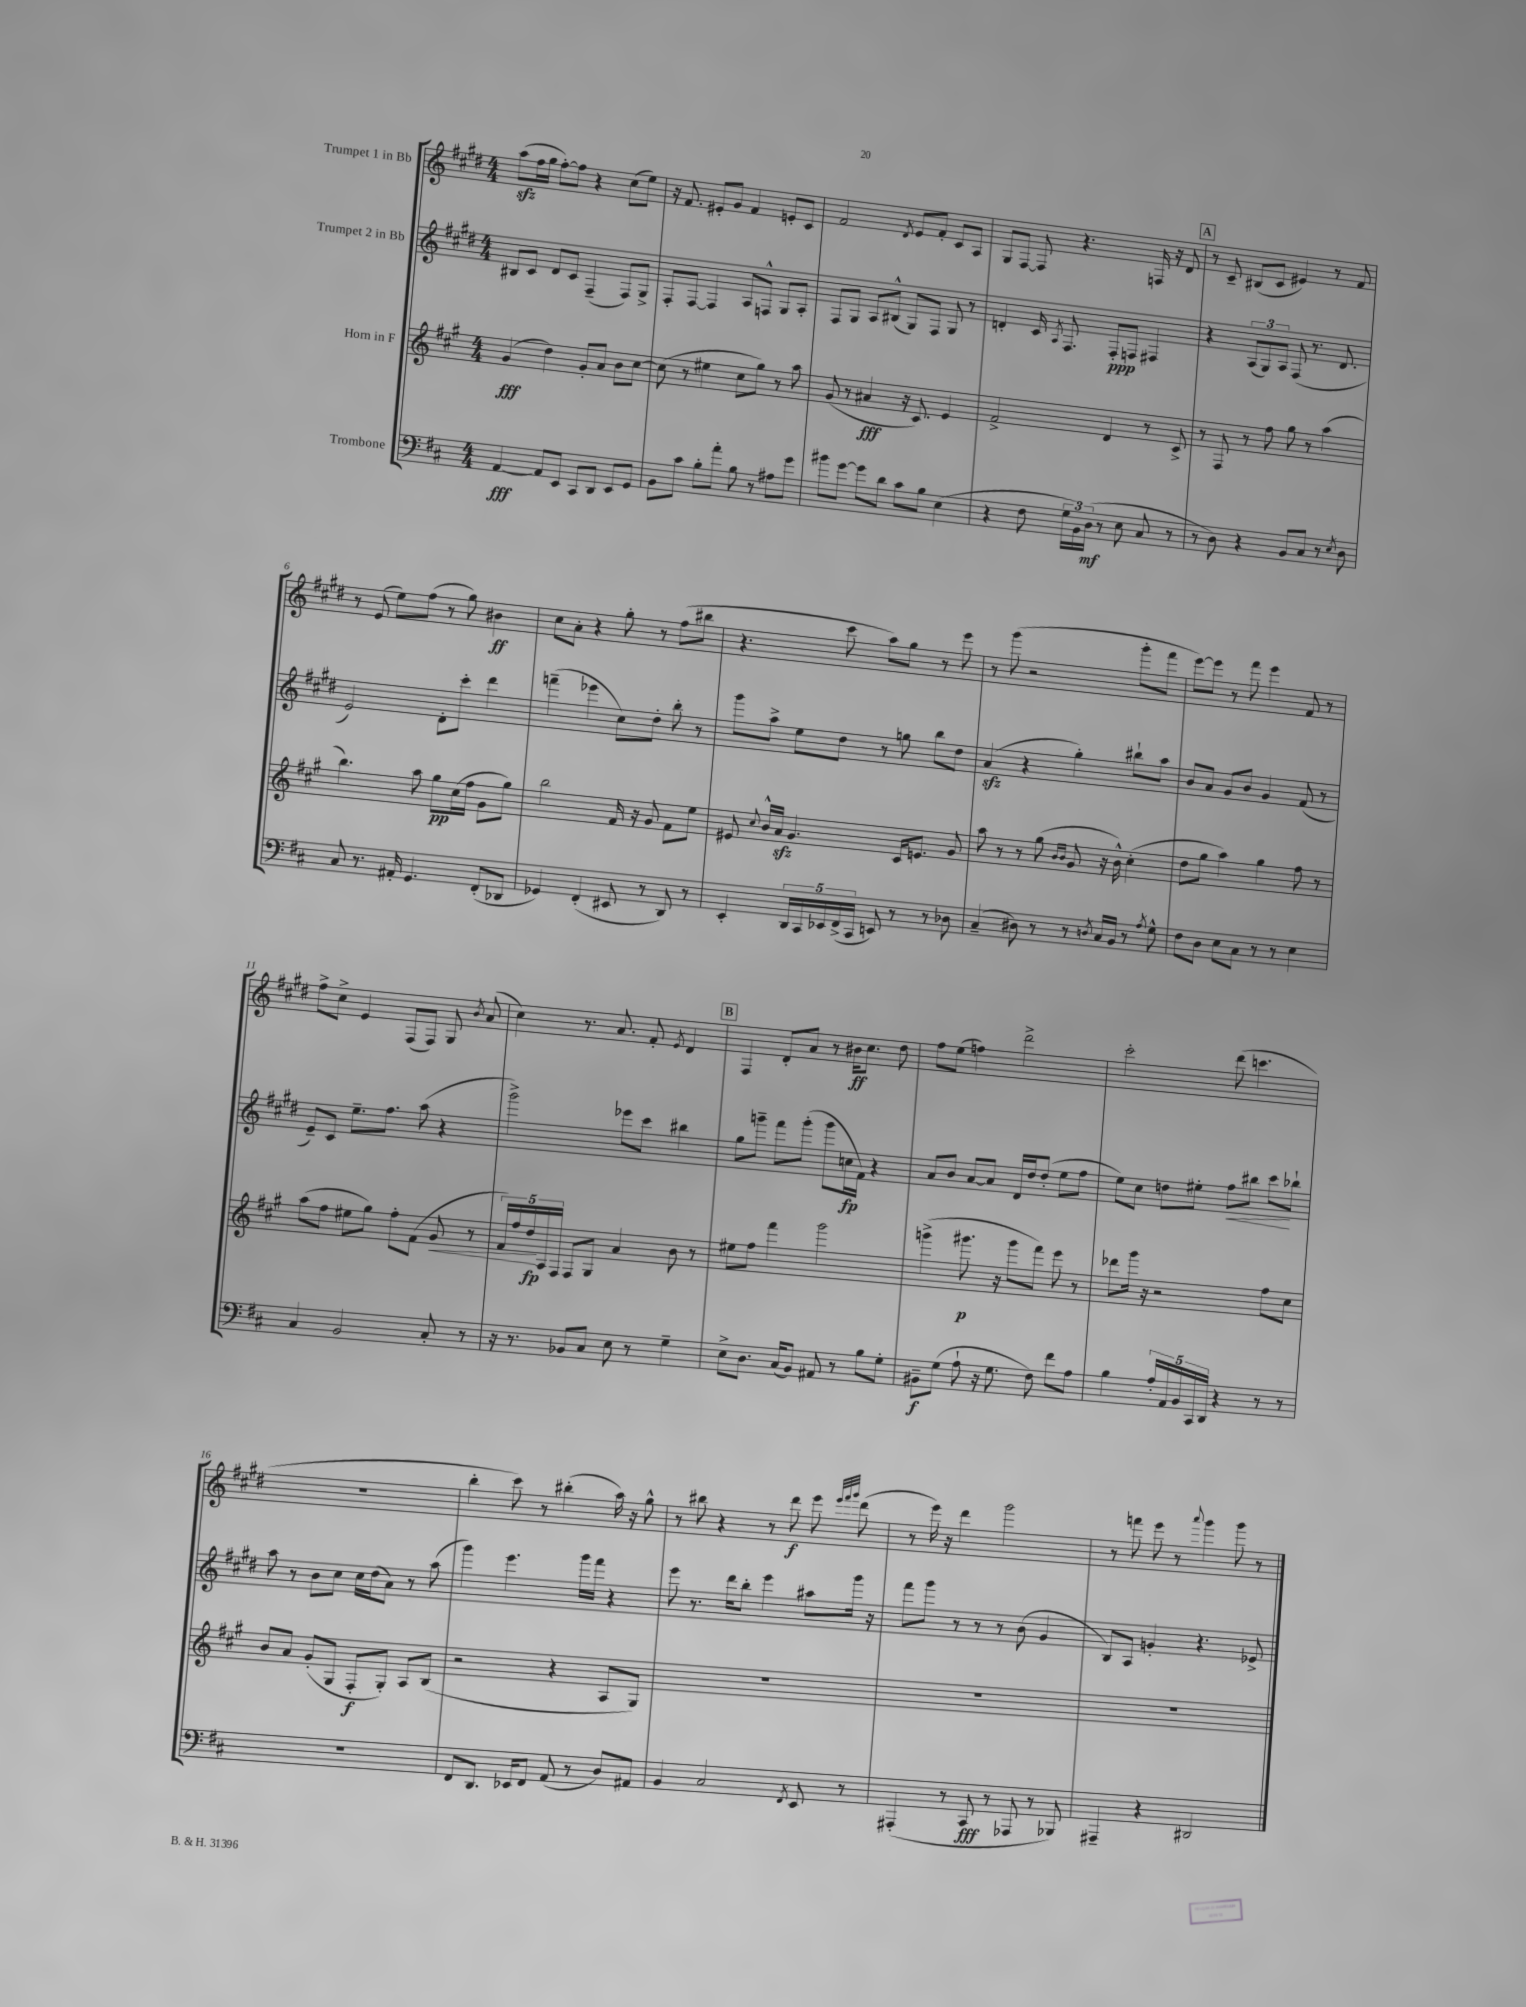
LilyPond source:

<<
\new StaffGroup <<
\new Staff = "s0" \with { instrumentName = "Trumpet 1 in Bb" } {
    \clef treble \key e \major \numericTimeSignature \time 4/4
    \autoBeamOff a''8[\sfz( fis''16 gis''16] fis''8[~-.) fis''8] r4 cis''8[( e''8]) |
    r16 fis'8. eis'8[-. gis'8] fis'4 e'8[-. cis'8] |
    fis'2 \acciaccatura { dis'8 } e'8[ fis'8]-. cis'8[ a8] |
    gis8[ fis8]~ fis8 r4. f16 r16 dis'8 |
    \mark \markup { \box "A" } r8 cis'8-- bis8[( cis'8] eis'4) r8 fis'8 |
    r8 e'8( e''8[) fis''8]( r8 gis''8) bis'4\ff |
    cis''8[ a'8]-. r4 gis''8-. r8 fis''8[( bis''8] |
    r4. cis'''8 a''8[) gis''8] r8 e'''8 |
    r8 gis'''8( r2 gis'''8[-. fis'''8] |
    e'''8[~) e'''8] r8 fis'''8 e'''4 fis'8 r8 |
    fis''8[-> cis''8]-> e'4 fis8[( fis8]) gis8 \acciaccatura { b'8 } a'8( |
    cis''4) r8. a'8. fis'8-. \acciaccatura { e'8 } dis'4 |
    \mark \markup { \box "B" } fis4 dis'8[-. a'8] r8 bis'16[\ff cis''8.] dis''8 |
    fis''8[ e''8]( f''4) dis'''2-> |
    cis'''2-. dis'''8( c'''4. |
    R1 |
    b''4-. cis'''8) r8 bis''4-.( a''16) r16 gis''8-^ |
    r8 bis''8 r4 r8 dis'''8\f e'''8 \grace { e'''32[ fis'''32 gis'''32] } dis'''8( |
    r8 e'''16) r16 dis'''4 gis'''2 |
    r8 f'''8 e'''8 r8 \appoggiatura { a'''8 } gis'''4 gis'''8 r8 \bar "|." |
}
\new Staff = "s1" \with { instrumentName = "Trumpet 2 in Bb" } {
    \clef treble \key e \major \numericTimeSignature \time 4/4
    \autoBeamOff bis8[ cis'8] dis'8[ cis'8] fis4--( fis8[) gis8]-> |
    fis8[-. fis8]~ fis4 a8[ f8]-^ gis8[ a8]-. |
    fis8[ gis8] a8[ bis8]-^( gis8[) fis8] gis8 r8 |
    d'4-. cis'16 \acciaccatura { a8 } fis8. fis8[-.\ppp f8] fis4 |
    \mark \markup { \box "A" } r4 \tuplet 3/2 { a8[( gis8) a8] } fis8( r8. dis'8. |
    e'2) dis'8[-. cis'''8]-. dis'''4 |
    f'''4--( ees'''4 cis''8[) dis''8]-. b''8-. r8 |
    gis'''8[ a''8]-> e''8[ dis''8] r8 g''8 b''8[ dis''8] |
    a'4\sfz( r4 gis''4-.) bis''8[-! a''8] |
    b'8[ a'8] gis'8[ b'8] gis'4 fis'8( r8 |
    e'8[--) cis'8] e''8.[-- fis''8.] a''8( r4 |
    gis'''2->) ees'''8[ cis'''8] bis''4 |
    \mark \markup { \box "B" } gis''8[ g'''8]-- fis'''8[ g'''8]-.( g'''8[ c''16\fp fis'16]) r4 |
    a'8[ b'8] a'8[~ a'8] dis'16[ dis''16 dis''8]-.( e''8[ fis''8] |
    e''8[) cis''8] d''8[ eis''8]-. fis''8[\< bis''8] cis'''8[\! bes''8]-! |
    a''8 r8 b'8[ cis''8] cis''16[ dis''16( a'8]) r8 a''8( |
    gis'''4) e'''4. gis'''16[ fis'''16] r4 |
    e'''8 r8. dis'''16[ b''8]-. e'''4 ais''8[ gis'''16] r16 |
    fis'''8[ gis'''8] r8 r8 r8 b'8( gis'4 |
    b8[) a8] g'4-. r4. ees'8-> \bar "|." |
}
\new Staff = "s2" \with { instrumentName = "Horn in F" } {
    \clef treble \key a \major \numericTimeSignature \time 4/4
    \autoBeamOff gis'4\fff( d''4) gis'8[-. a'8] b'8[ cis''8]~ |
    cis''8( r8 eis''4 cis''8[ gis''8]) r8 a''8 |
    gis'8( r8 ais'4\fff r16 cis'8.) e'4 |
    fis'2-> d'4 r8 cis'8-> |
    \mark \markup { \box "A" } r8 fis8 r8 fis''8 gis''8 r8 a''4( |
    b''4.) a''8 gis''8[\pp cis''16( fis''16] gis'8[ gis''8]) |
    b''2 fis'16 r16 gis'8 fis'8[ e''8] |
    eis'8 \appoggiatura { cis''8 } b'16[-^ a'16]\sfz gis'4. cis'16[ e'8.] gis'8 |
    a''8 r8 r8 gis''8( \grace { b'16[ b'16] } gis'8 r16 b'16-^) cis''4-.( |
    d''8[ gis''8] a''4) gis''4 fis''8 r8 |
    a''8[( fis''8] eis''8[ gis''8]) fis''8[-. fis'8]( gis'8\< r8 |
    \tuplet 5/4 { fis'16[) fis''16 d''16\fp\! a16 fis16] } fis8[ gis8] a'4 b'8 r8 |
    \mark \markup { \box "B" } eis''8[ fis''8] fis'''4 gis'''2 |
    g'''4->( gis'''8.\p r16 gis'''8[ fis'''8]) e'''8 r8 |
    des'''8[ gis'''16] r16 r2 fis''8[ cis''8] |
    b'8[ a'8] gis'8[-.( gis8] fis8[-.\f gis8]-.) a8[ b8]( |
    r2 r4 a8[ gis8]) |
    R1 |
    R1 |
    R1 \bar "|." |
}
\new Staff = "s3" \with { instrumentName = "Trombone" } {
    \clef bass \key d \major \numericTimeSignature \time 4/4
    \autoBeamOff a,4~\fff a,8[ e,8] cis,8[ d,8] e,8[ g,8] |
    b,8[ cis'8] b8[-. a'8]-. b8 r8 ais8[ g'8] |
    bis'8[ g'8]~ g'8[ d'8] cis'8[ b8] e4( |
    r4 fis8 \tuplet 3/2 { g16[ b,16) d16]\mf( } r8 e8 cis8 r8 |
    \mark \markup { \box "A" } r8 d8) r4 b,8[ cis8] r8 \acciaccatura { e8 } d8 |
    cis8 r8. ais,16-. g,4. fis,8[-.( des,8] |
    ges,4) fis,4-.( eis,8 r8 d,8) r8 |
    e,4-. \tuplet 5/4 { d,16[ cis,16 ees,16 fis,16->( cis,16] } e,8) r8 r8 des8 |
    cis4--( dis8) r8 r8 \acciaccatura { d8 } cis16[ b,16] r8 \acciaccatura { a8 } g8-^ |
    fis8[ d8] e8[ cis8] r8 r8 e4 |
    cis4 b,2 cis8-. r8 |
    r16 r8. bes,8[ cis8] e8 r8 g4-- |
    \mark \markup { \box "B" } e8[-> d8.] cis16[( b,8]) ais,8 r8 b8[ g8]-. |
    bis,8[--\f g8]( a8-! r16 g8. fis8) fis'8[ a8] |
    b4 \tuplet 5/4 { a16[-. a,16 b,16 cis,16 d,16] } r4 r8 r8 |
    R1 |
    fis,8[ d,8.] ees,16[ fis,8] a,8( r8 d8[) ais,8] |
    b,4 cis2 \acciaccatura { fis,8 } e,8 r8 |
    ais,,4-.( r8 cis,8\fff r8 aes,,8 r8 bes,,8) |
    ais,,4-- r4 dis,2 \bar "|." |
}
>>
>>
